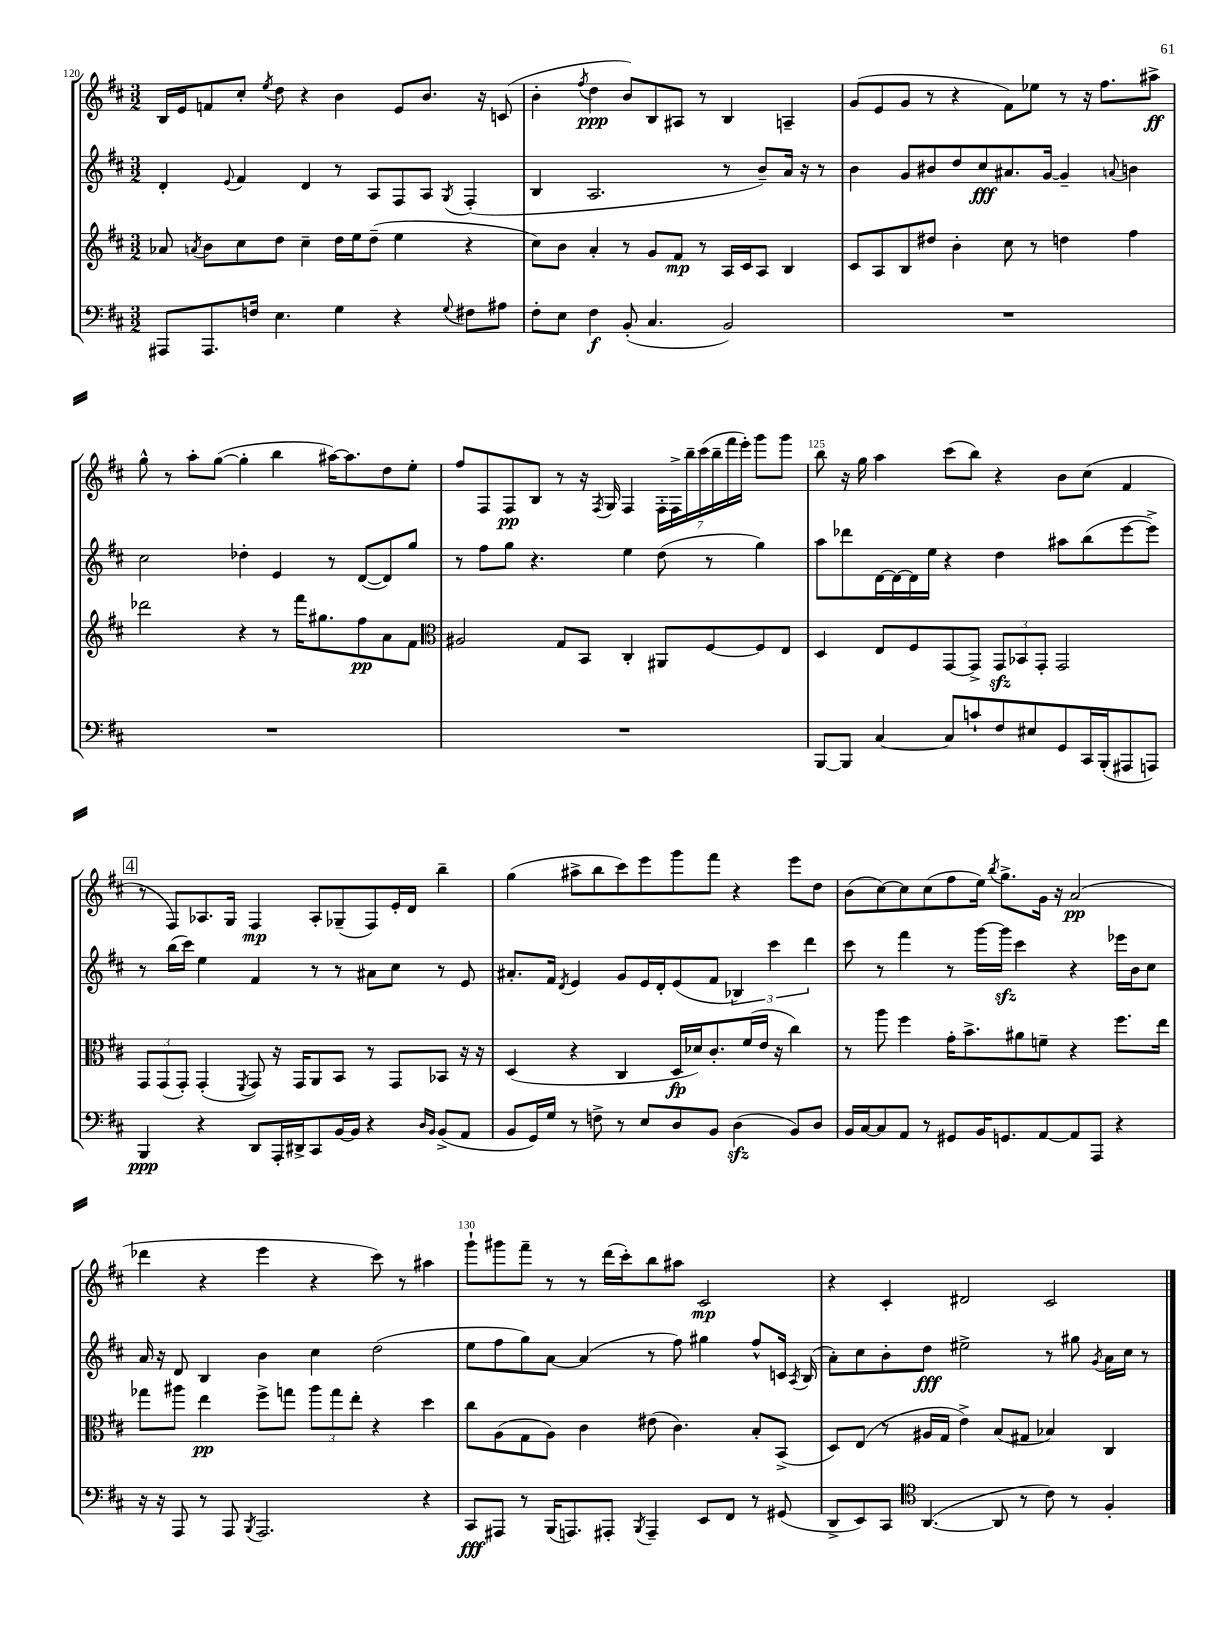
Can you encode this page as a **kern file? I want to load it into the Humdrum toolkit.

**kern	**kern	**kern	**kern
*staff4	*staff3	*staff2	*staff1
*clefF4	*clefG2	*clefG2	*clefG2
*k[f#c#]	*k[f#c#]	*k[f#c#]	*k[f#c#]
*M3/2	*M3/2	*M3/2	*M3/2
8AAA#	8a-	4d'	16B
.	.	.	16e
.	8qa	.	.
8.AAA#	8b	.	8f
.	.	8qqe	.
.	8cc#	4f#	8cc#'
16F	.	.	.
.	.	.	8qee
4.E	8dd	.	8dd
.	4cc#~	4d	4r
4G	16dd	8r	4b
.	16ee	.	.
.	(8dd~	8A	.
4r	4ee	8F#	8e
.	.	8A	8.b
8qqG	.	8qG	.
8F#	4r	(4F#'	.
.	.	.	16r
8A#	.	.	(8c
=	=	=	=
8F#'	8cc#)	4B	4b'
8E	8b	.	.
.	.	.	8qff#
4F#	4a'	2.A	4dd
(8BB'	8r	.	8b)
4.C#	8g	.	8B
.	8f#	.	8A#
.	8r	.	8r
2BB)	16A	8r	4B
.	16c#	.	.
.	8A	8b~)	.
.	4B	16a	4A~
.	.	16r	.
.	.	8r	.
=	=	=	=
1.r	8c#	4b	(8g
.	8A	.	8e
.	8B	8g	8g
.	8dd#	8b#	8r
.	4b'	8dd	4r
.	.	8cc#	.
.	8cc#	8.a#	8f#)
.	8r	.	8ee-
.	.	[16g	.
.	4dd	4g~]	8r
.	.	.	16r
.	.	.	8.ff#
.	.	8qqa	.
.	4ff#	4b	.
.	.	.	8aa#^
=	=	=	=
1.r	2ddd-	2cc#	8gg^^
.	.	.	8r
.	.	.	8aa'
.	.	.	([8gg
.	4r	4dd-'	4gg']
.	8r	4e	4bb
.	16fff#	.	.
.	8.gg#	.	.
.	.	8r	[16aa#)
.	.	.	8.aa#]
.	8ff#	([8d	.
.	8a	8d])	8dd
.	8f#	8gg	8ee'
=	=	=	=
*	*clefC3	*	*
1.r	2A#	8r	8ff#
.	.	8ff#	8F#
.	.	8gg	8F#
.	.	4.r	8B
.	8G	.	8r
.	8BB	.	16r
.	.	.	8qF#
.	.	.	16G
.	4C#'	4ee	4F#
.	8AA#	(8dd	28F#'
.	.	.	28F#^
.	.	.	28bb~
.	.	.	(28ccc#
.	[8F#	8r	.
.	.	.	28bb~
.	.	.	28fff#
.	.	.	28eee')
.	8F#]	4gg)	8ggg
.	8E	.	8ggg
=	=	=	=
[8BBB	4D	8aa	8bb
8BBB]	.	8ddd-	16r
.	.	.	16gg
[4C#	8E	[16d	4aa
.	.	16d_	.
.	8F#	16d]	.
.	.	16ee	.
8C#]	[8GG	4r	(8ccc#
8c`	8GG^]	.	8bb)
8F#	12GG	4dd	4r
.	12BB-	.	.
8E#	.	.	.
.	12GG'	.	.
8GG	2GG	8aa#	8b
16CC#	.	(8bb	(8cc#
(16BBB'	.	.	.
8AAA#	.	[8eee	4f#
8AAA)	.	8eee^])	.
=	=	=	=
4BBB	12GG	8r	8r
.	(12GG	.	.
.	.	(16bb	8F#)
.	12GG')	.	.
.	.	16ccc#)	.
4r	(4GG'	4ee	8.A-
.	.	.	16G
.	8qFF#	.	.
8DD	8GG)	4f#	4F#
16AAA'	16r	.	.
16DD#^	16GG	.	.
8CC#	8AA	8r	8A-'
[16BB	8BB	8r	(8G-~
16BB]	.	.	.
4r	8r	8a#	8F#)
.	8GG	8cc#	16e'
.	.	.	16d
16qqD	.	.	.
16qqBB	.	.	.
(8BB^	8BB-	8r	4bb~
8AA	16r	8e	.
.	16r	.	.
=	=	=	=
8BB	(4D	8.a#'	(4gg
16GG)	.	.	.
16G	.	16f#	.
.	.	8qd	.
8r	4r	4e	8aa#^
8F^	.	.	8bb
8r	4C#	8g	8ccc#)
8E	.	16e	8eee
.	.	16d'	.
8D	16D	(8e	8ggg
.	16d-)	.	.
8BB	8.c#'	8f#	8fff#
(4D	.	6B-)	4r
.	(16f#	.	.
.	16e	.	.
.	.	6ccc#	.
.	16r	.	.
8BB)	4cc#)	.	8eee
.	.	6ddd	.
8D	.	.	8dd
=	=	=	=
16BB	8r	8ccc#	(8b
[16C#	.	.	.
8C#]	8aa	8r	[8cc#)
8AA	4ff#	4fff#	8cc#]
8r	.	.	(8cc#
8GG#	16g'	8r	8ff#
.	8.b^	.	.
16BB	.	[16ggg	16ee)
.	.	.	8qbb
8.GG	.	16ggg]	8.gg^
.	8a#	4ccc#	.
[8AA	8f~	.	16g
.	.	.	16r
8AA]	4r	4r	(2a
8AAA	.	.	.
4r	8.ff#	16eee-	.
.	.	16b	.
.	.	8cc#	.
.	16ee	.	.
=	=	=	=
16r	8gg-	16a	4ddd-
16r	.	16r	.
8AAA	8aa#	8d	.
8r	4ee	4B	4r
8AAA	.	.	.
8qBBB	.	.	.
2.AAA	8ff#^	4b	4eee
.	8gg	.	.
.	12aa#	4cc#	4r
.	12gg	.	.
.	12ee'	.	.
.	4r	(2dd	8ccc#)
.	.	.	8r
4r	4dd	.	4aa#
=	=	=	=
8CC#	8cc#	8ee	8ggg`
8AAA#	(8A	8ff#	8ggg#
8r	8G	8gg)	8fff#~
(16BBB	8A)	[8a	8r
8.AAA)	.	.	.
.	4c#	(4a]	8r
8AAA#'	.	.	(16ddd
.	.	.	16ccc#')
8qBBB	.	.	.
4AAA#~	(8e#	8r	8bb
.	4.c#)	8ff#)	8aa#
8EE	.	4gg#	2c#
8FF#	.	.	.
8r	8B'	8ff#^^	.
(8GG#	(8BB^	16c	.
.	.	8qA	.
.	.	(16B	.
=	=	=	=
8DD^	8D)	8a')	4r
8EE)	(8E	8cc#	.
8CC#	8r	8b'	4c#'
*clefC4	*	*	*
([4.AA	16A#	8dd	.
.	16G	.	.
.	4e^)	2ee#^	2d#
8AA]	(8B	.	.
8r	8G#	.	.
8c#)	4B-)	8r	2c#
8r	.	8gg#	.
.	.	8qg	.
4F#'	4C#	16a	.
.	.	16cc#	.
.	.	8r	.
==	==	==	==
*-	*-	*-	*-
